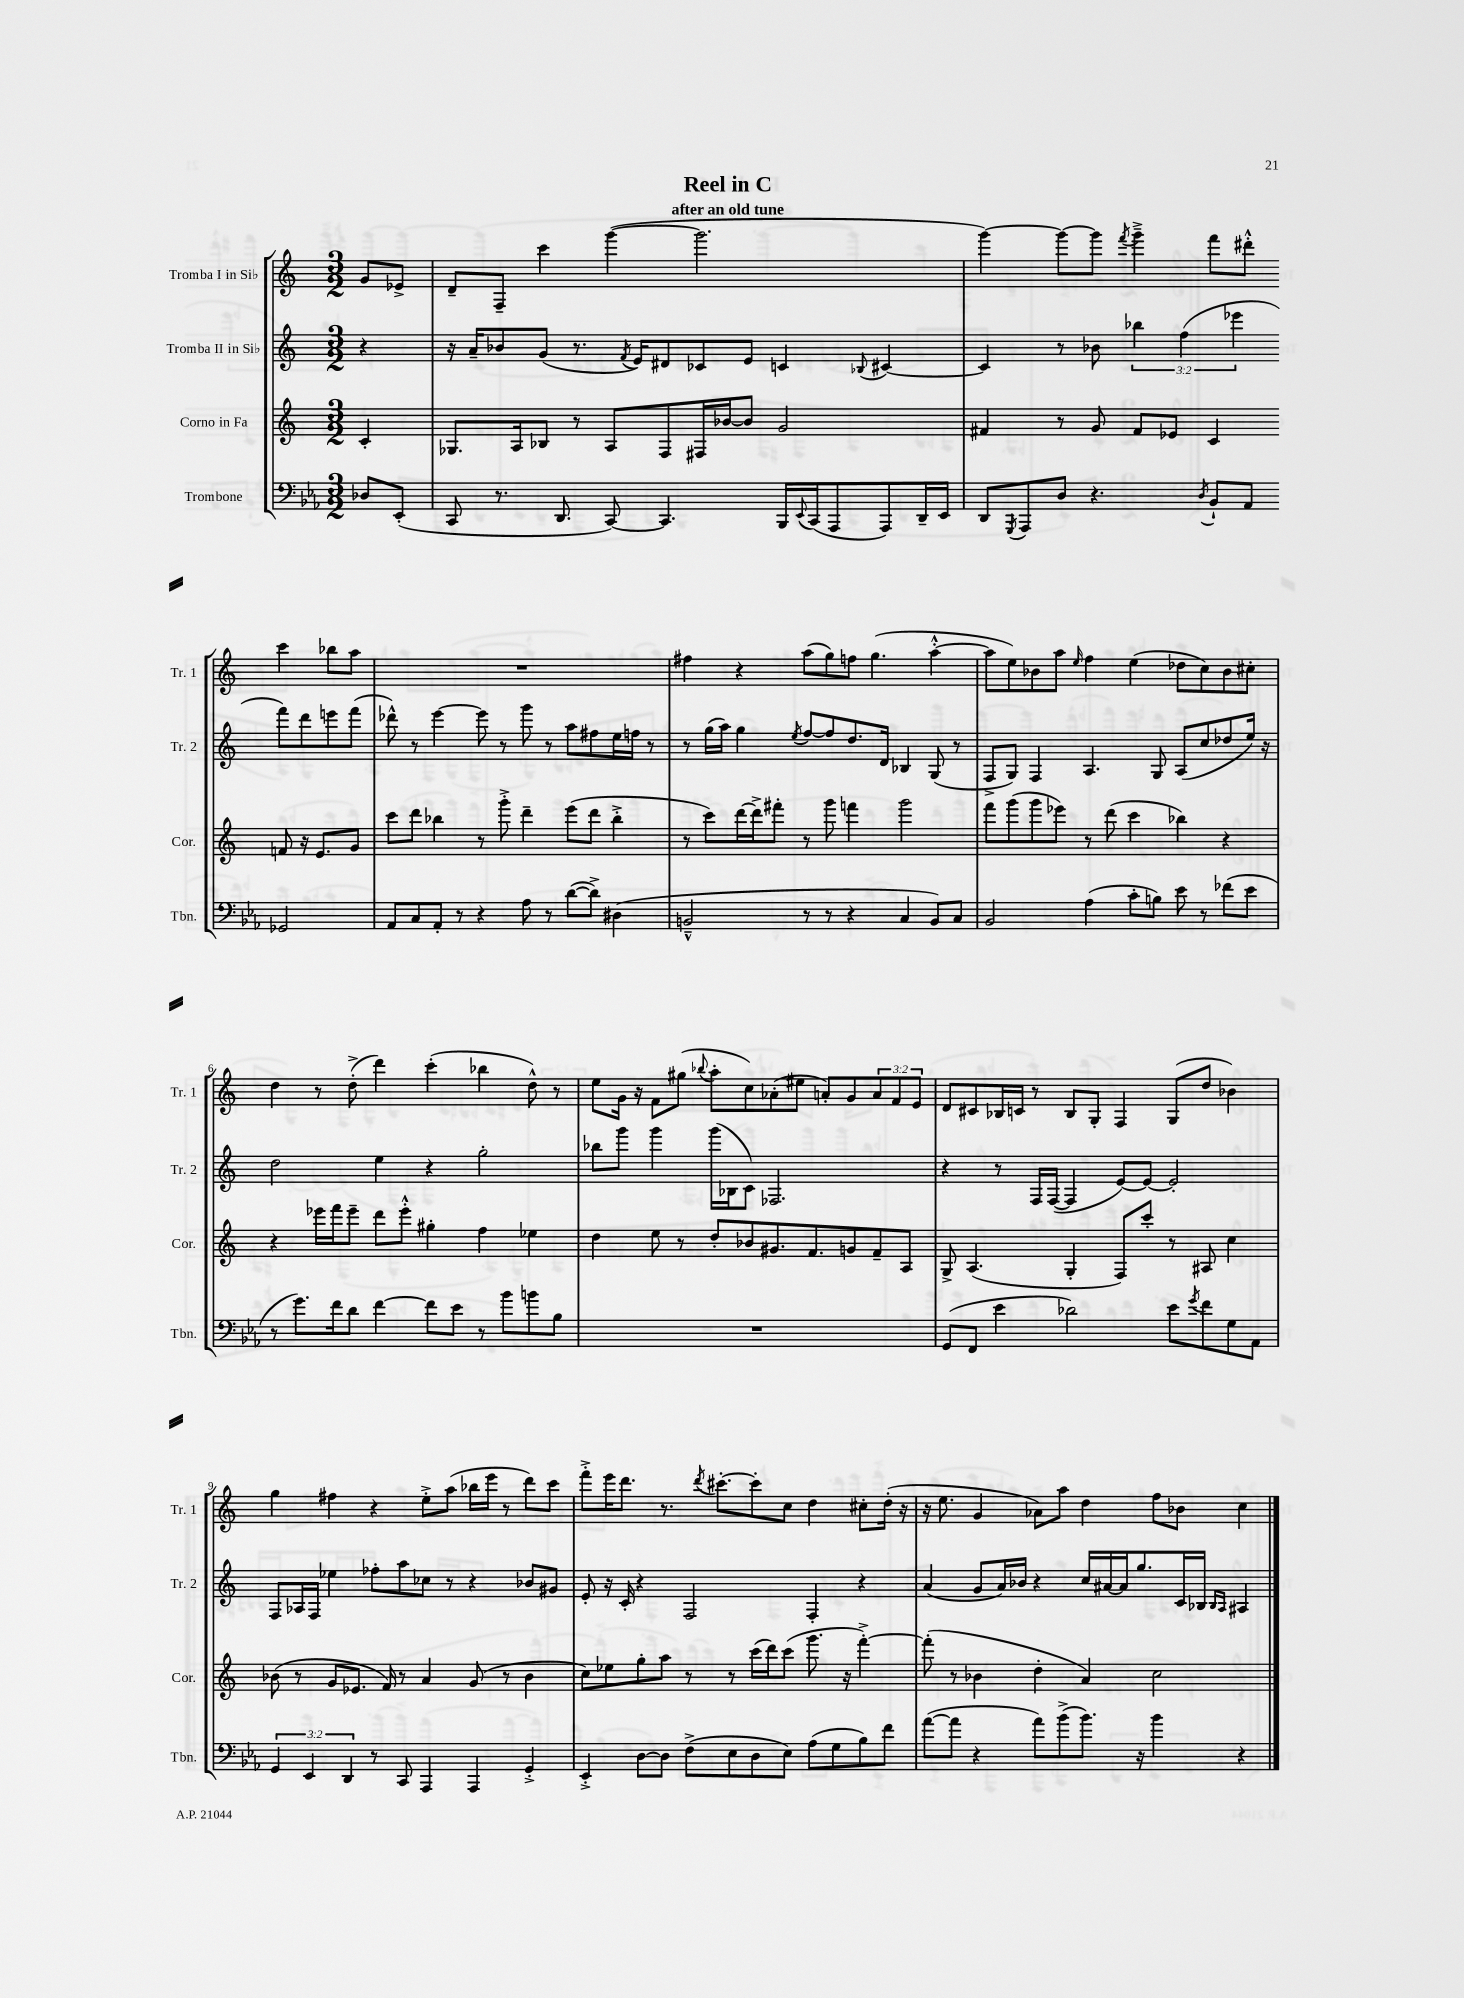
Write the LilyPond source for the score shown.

\header { title = "Reel in C" subtitle = "after an old tune" }
<<
\new StaffGroup <<
\new Staff = "s0" \with { instrumentName = "Tromba I in Sib" shortInstrumentName = "Tr. 1" } {
    \clef treble \key c \major \numericTimeSignature \time 3/2 \override Staff.TupletNumber.text = #tuplet-number::calc-fraction-text \partial 4
    g'8 ees'8-> |
    d'8-- f8-- c'''4 g'''4~( g'''2. |
    g'''4~) g'''8~ g'''8 \acciaccatura { f'''8 } g'''4---> f'''8 dis'''8-.-^ c'''4 bes''8 a''8 |
    R1. |
    fis''4 r4 a''8( g''8) f''8 g''4.( a''4~-.-^ |
    a''8 e''8) bes'8 a''8 \grace { e''16 } f''4 e''4( des''8 c''8) bes'8 cis''8-. |
    d''4 r8 d''8-.->( d'''4) c'''4-.( bes''4 d''8-^) r8 |
    e''8 g'16 r16 f'8 gis''8( \appoggiatura { bes''8 } a''8-. c''8) aes'8-.( eis''8 a'8-.) g'8 \tuplet 3/2 { a'8 f'8 e'8 } |
    d'8 cis'8 bes16 c'16 r8 bes8 g8-. f4 g8( d''8 bes'4) |
    g''4 fis''4 r4 e''8-.-> a''8( bes''16 e'''16 r8 d'''8) c'''8 |
    f'''8-.-> e'''16 d'''8. r8. \acciaccatura { d'''8 } cis'''8.~-. cis'''8-. c''8 d''4 cis''8-. d''16-.( r16 |
    r16 e''8. g'4 aes'8) a''8 d''4 f''8 bes'8 c''4 \bar "|." |
}
\new Staff = "s1" \with { instrumentName = "Tromba II in Sib" shortInstrumentName = "Tr. 2" } {
    \clef treble \key c \major \numericTimeSignature \time 3/2 \override Staff.TupletNumber.text = #tuplet-number::calc-fraction-text \partial 4
    r4 |
    r16 a'16-- bes'8 g'8( r8. \acciaccatura { f'8 } e'16) dis'8 ces'8 e'8 c'4 \appoggiatura { bes8 } cis'4~ |
    cis'4 r8 bes'8 \tuplet 3/2 { bes''4 f''4( ees'''4 } f'''8) d'''8 e'''8 f'''8( |
    des'''8-^) r8 e'''4~ e'''8 r8 g'''8 r8 a''8 fis''8 e''16 f''16 r8 |
    r8 g''16( a''16) g''4 \acciaccatura { e''8 } f''8~ f''8 d''8. d'16 bes4 g8( r8 |
    f8-> g8) f4 a4. g8 a8( c''8 des''8 e''16) r16 |
    d''2 e''4 r4 g''2-. |
    bes''8 g'''8 g'''4 g'''16( bes16 c'8) fes2. |
    r4 r8 f16 f16~( f4 e'8~) e'8~ e'2-. |
    f8 aes16 f16 ees''4 fes''8-. a''8 ces''8 r8 r4 bes'8 gis'8 |
    e'8-. r16 c'16-. r4 f2 f4-. r4 |
    a'4( g'8 a'16) bes'16 r4 c''16 ais'16~ ais'16 g''8. c'16 bes16 \grace { bes16 a16 } ais4 \bar "|." |
}
\new Staff = "s2" \with { instrumentName = "Corno in Fa" shortInstrumentName = "Cor." } {
    \clef treble \key c \major \numericTimeSignature \time 3/2 \partial 4
    c'4-. |
    ges8. a16 bes8 r8 a8 f8 fis16 bes'16~ bes'8 g'2 |
    fis'4 r8 g'8 fis'8 ees'8 c'4 f'8 r16 ees'8. g'8 |
    c'''8 d'''8 bes''4 r8 g'''8-.-> d'''4-- e'''8( d'''8 bes''4-.-> |
    r8 c'''8) d'''16~ d'''16-> fis'''8-. r8 g'''8 f'''4 g'''2 |
    f'''8 g'''8( g'''8 ees'''8) r8 d'''8( c'''4 bes''4) r4 |
    r4 ees'''16 f'''16 ees'''8-- d'''8 ees'''8-.-^ gis''4-. f''4 ees''4 |
    d''4 e''8 r8 d''8-. bes'8 gis'8. f'8. g'8 f'8-- a8 |
    g8-> a4.( g4-. f8) c'''8-. r8 ais8 c''4 |
    bes'8( r8 g'8 ees'8. f'16) r8 a'4 g'8( r8 bes'4 |
    c''8) ees''8 g''8-. a''8 r8 r8 c'''16( d'''16) c'''8( g'''8. r16 f'''4~-.->) |
    f'''8-.( r8 bes'4 d''4-. a'4) c''2 \bar "|." |
}
\new Staff = "s3" \with { instrumentName = "Trombone" shortInstrumentName = "Tbn." } {
    \clef bass \key ees \major \numericTimeSignature \time 3/2 \override Staff.TupletNumber.text = #tuplet-number::calc-fraction-text \partial 4
    des8 ees,8-.( |
    c,8 r8. d,8. c,8~) c,4. bes,,16 \appoggiatura { ees,8 } c,16( aes,,8 aes,,8) d,16-- ees,16 |
    d,8 \acciaccatura { g,,8 } aes,,8 d8 r4. \acciaccatura { d8 } bes,8-! aes,8 ges,2 |
    aes,8 c8 aes,8-. r8 r4 aes8 r8 d'8~( d'8->) dis4( |
    b,2---^ r8 r8 r4 c4 b,8) c8 |
    bes,2 aes4( c'8-. b8) ees'8 r8 fes'8( ees'8 |
    r8 g'8.) f'16 d'8 f'4~ f'8 ees'8 r8 bes'8 b'8 bes8 |
    R1. |
    g,8( f,8 ees'4 des'2) ees'8 \acciaccatura { g'8 } f'8 g8 aes,8 |
    \tuplet 3/2 { g,4 ees,4 d,4 } r8 c,8 aes,,4 aes,,4 g,4-.-> |
    ees,4-.-> d8~ d8 f8->( ees8 d8 ees8) aes8( g8 bes8) f'8 |
    aes'8~( aes'8 r4 aes'8) bes'8->( bes'8.) r16 bes'4 r4 \bar "|." |
}
>>
>>
